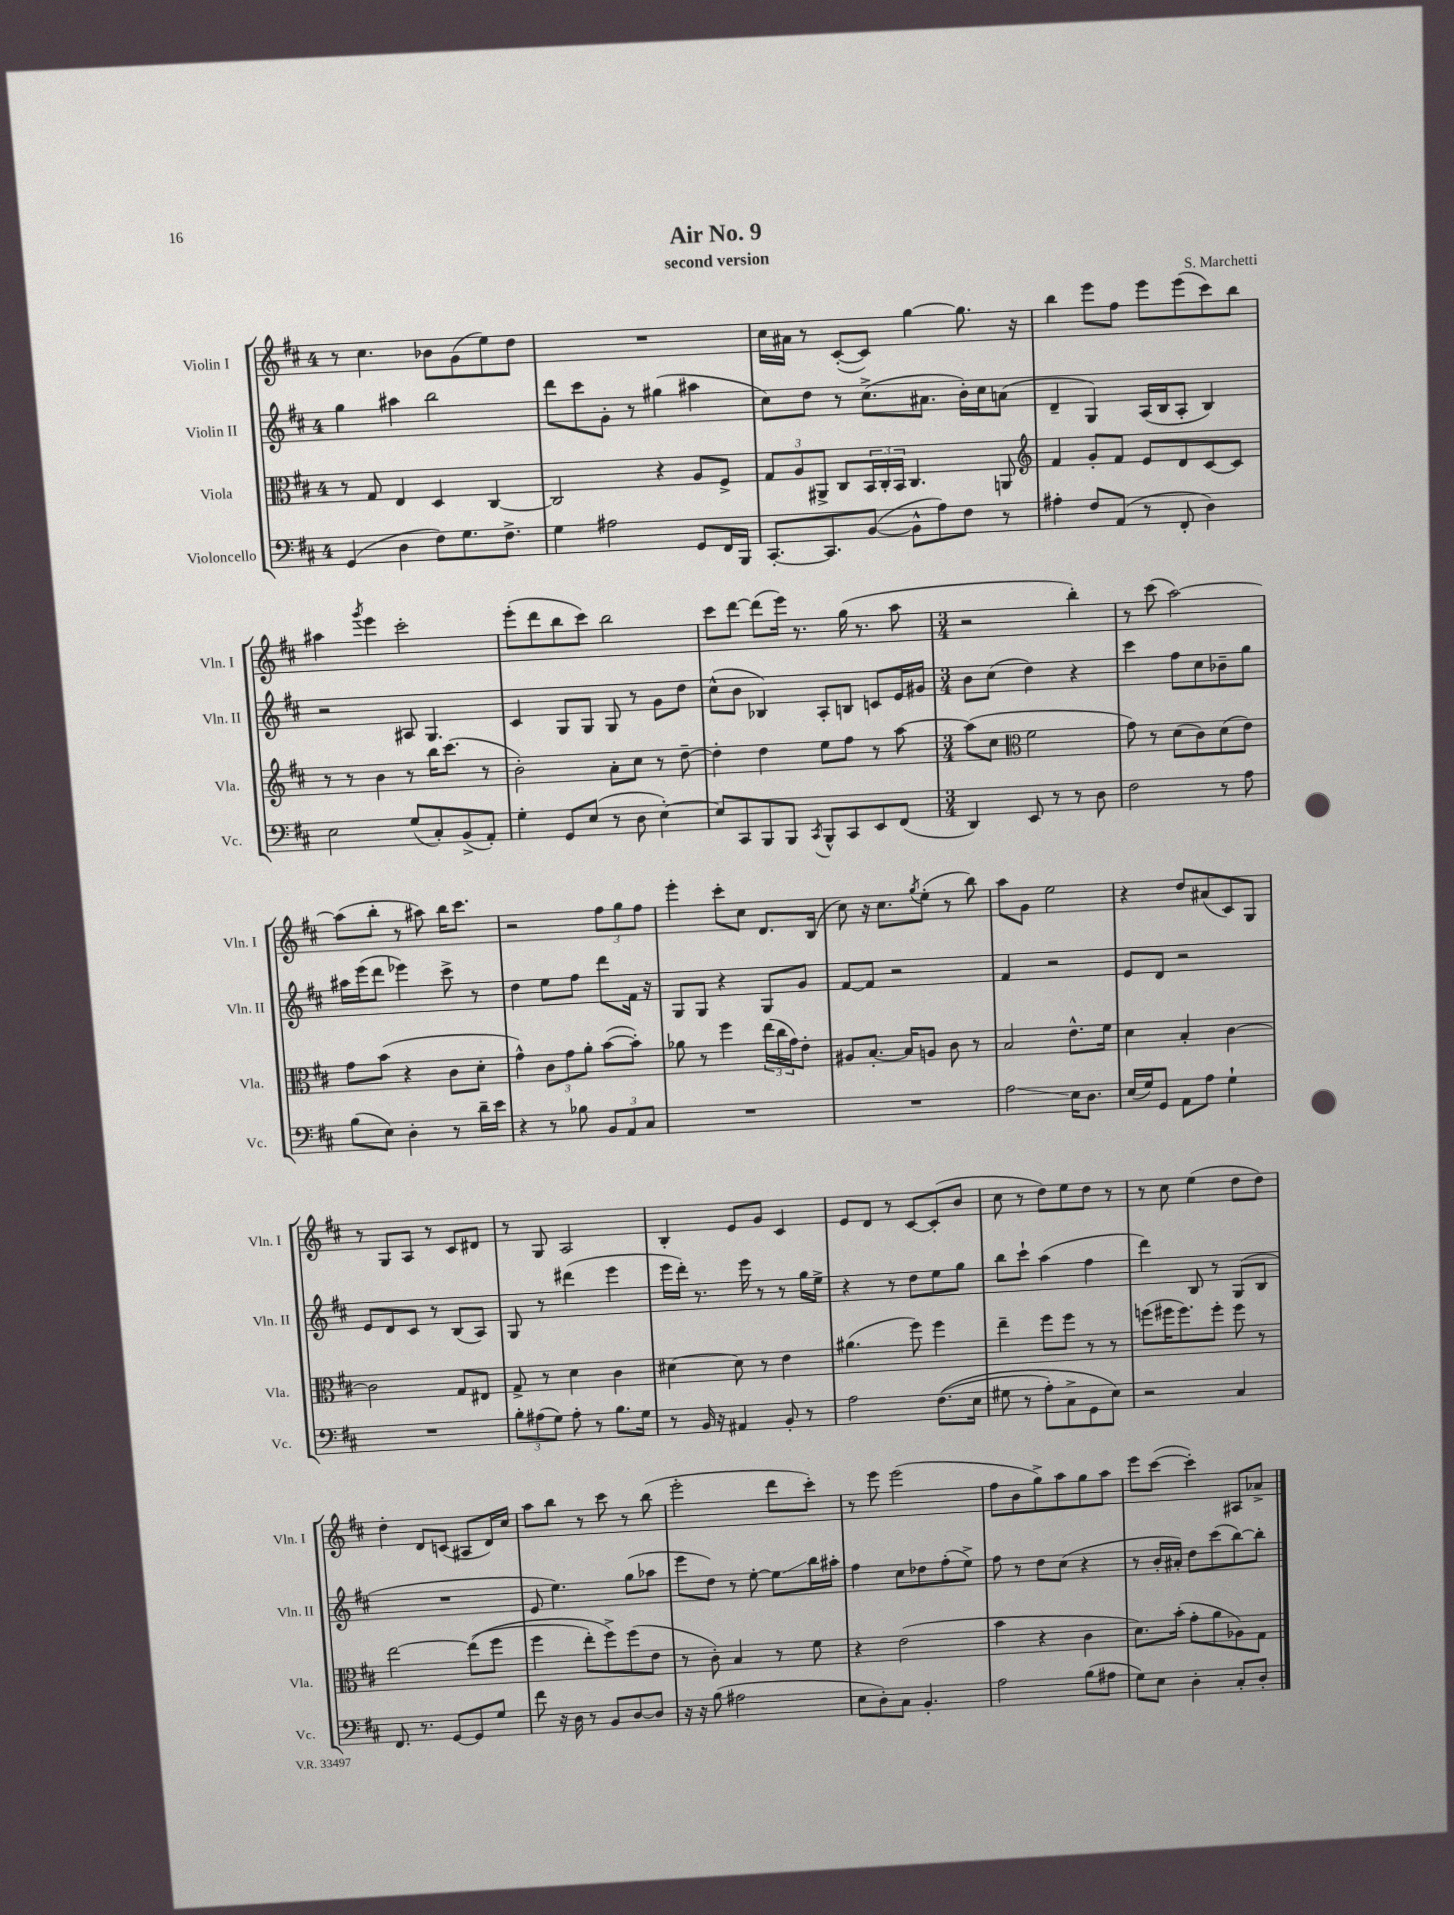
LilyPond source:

\header { title = "Air No. 9" composer = "S. Marchetti" subtitle = "second version" }
<<
\new StaffGroup <<
\new Staff = "s0" \with { instrumentName = "Violin I" shortInstrumentName = "Vln. I" } {
    \clef treble \key d \major \once \override Staff.TimeSignature.style = #'single-digit \time 4/4
    r8 cis''4. bes'8 g'8( e''8) d''8 |
    R1 |
    cis''16 ais'16 r8 cis'8~-.( cis'8) g''4~ g''8. r16 |
    b''4 e'''8 fis''8 e'''8 e'''8( cis'''8) b''8 |
    ais''4 \acciaccatura { g'''8 } e'''4 cis'''2-. |
    e'''8-.( d'''8 b''8 cis'''8) b''2 |
    cis'''8 d'''8~ d'''8( e'''16) r8. g''16( r8. a''8 |
    \numericTimeSignature \time 3/4 r2 b''4-.) |
    r8 cis'''8( a''2~) |
    a''8( b''8-. r8 ais''8) b''16 cis'''8. |
    r2 \tuplet 3/2 { fis''8 g''8 fis''8 } |
    e'''4-. cis'''8-. cis''8 d'8. b16( |
    cis''8) r16 cis''8. \acciaccatura { g''8 } e''8-.( r8 b''8) |
    a''8 g'8 e''2 |
    r4 d''8 ais'8( cis'8) g8 |
    r8 g8 a8 r8 cis'8 dis'8 |
    r8 g8 a2 |
    b4-. e'8 g'8 cis'4 |
    e'8 d'8 r8 cis'8~ cis'8-.( b'8 |
    cis''8 r8 d''8) e''8 d''8 r8 |
    r8 cis''8 e''4( d''8 d''8) |
    d''4-. d'8 c'8( ais8 d'16) cis''16 |
    a''8 b''8 r8 cis'''8 r8 b''8( |
    e'''2-. d'''8 cis'''8-.) |
    r8 e'''8 e'''2( |
    fis''8 b'8 g''8->) a''8 g''8 a''8 |
    e'''8 cis'''8~( cis'''4-.) ais8 aes'8-> \bar "|." |
}
\new Staff = "s1" \with { instrumentName = "Violin II" shortInstrumentName = "Vln. II" } {
    \clef treble \key d \major \once \override Staff.TimeSignature.style = #'single-digit \time 4/4
    g''4 ais''4 b''2 |
    d'''8 cis'''8 g'8-. r8 gis''4( ais''4 |
    cis''8) d''8 r8 cis''8.->( ais'8. b'16-.) cis''16 a'8( |
    d'4-- g4) a16( b16 a8-. b4) |
    r2 ais8 g4. |
    cis'4 g8 g8 g8 r8 g'8 d''8 |
    cis''8-^( b'8 bes4) a8-. b8 c'8 e'16 gis'16 |
    \numericTimeSignature \time 3/4 b'8 cis''8( d''4) r4 |
    cis'''4 fis''8 cis''8 bes'8-- g''8 |
    ais''16 e'''16( d'''8 ees'''4) cis'''8-> r8 |
    d''4 e''8 fis''8 d'''8 fis'16 r16 |
    g8 g8 r4 g8 g'8 |
    fis'8~ fis'8 r2 |
    fis'4 r2 |
    e'8 d'8 r2 |
    e'8 d'8 cis'8 r8 b8( a8) |
    g8 r8 dis'''4( e'''4 |
    e'''16 d'''16-.) r8. e'''16 r8 r8 g''16 e''16-> |
    r4 r8 d''8 e''8 g''8 |
    b''8 cis'''8-! a''4( fis''4 |
    d'''4) b8 r8 g8( b8 |
    R2. |
    e'8 e''4.) g''8( aes''8 |
    e'''8 d''8) r8 e''8~-. e''8\glissando b''16 ais''16-. |
    fis''4 cis''8 des''8 fis''8-.( e''8->) |
    fis''8 r8 d''8 cis''8( r4 |
    r8 b'16-. ais'16-.) d''8 cis'''8( b''8~) b''8-. \bar "|." |
}
\new Staff = "s2" \with { instrumentName = "Viola" shortInstrumentName = "Vla." } {
    \clef alto \key d \major \once \override Staff.TimeSignature.style = #'single-digit \time 4/4
    r8 g8 e4 d4 cis4~ |
    cis2 r4 a8 fis8-> |
    \tuplet 3/2 { g8 a8 ais,8-> } cis8 \tuplet 3/2 { b,16 cis16-. b,16 } cis4. a,8 |
    \clef treble fis'4 g'8-. fis'8 e'8 d'8 cis'8~ cis'8 |
    r8 r8 b'4 r8 b''16 cis'''8.( r8 |
    b'2-.) a'8-. cis''8 r8 d''8~-- |
    d''4-. d''4 e''8 fis''8 r8 a''8~ |
    \numericTimeSignature \time 3/4 a''8( cis''8 \clef alto fis'2 |
    g'8) r8 d'8( cis'8) d'8( e'8) |
    g'8 b'8( r4 cis'8 d'8-. |
    g'4-^) \tuplet 3/2 { cis'8 g'8 a'8-. } b'8~( b'8-.) |
    aes'8 r8 fis''4 \tuplet 3/2 { e''16( cis''16 g'16) } e'8-. |
    ais8 b8.~-. b16 a8 cis'8 r8 |
    b2 e'8.-^ fis'16 |
    d'4 b4-. cis'4~ |
    cis'2 g8 eis8 |
    g8-> r8 d'4 cis'4 |
    dis'4~ dis'8 r8 e'4 |
    ais'4.( fis''8) fis''4 |
    e''4-- fis''8 fis''8 r8 r8 |
    f''8( fis''16 fis''8.) fis''8-. fis''8 r8 |
    e''2~ e''8(\( fis''8 |
    fis''4 e''8-.) fis''8->\) fis''8( e'8 |
    r8 cis'8-.) b4 r8 fis'8 |
    r4 e'2( |
    b'4 r4 cis'4 |
    d'8.) b'16-.( g'8-. a'8 aes8) g8 \bar "|." |
}
\new Staff = "s3" \with { instrumentName = "Violoncello" shortInstrumentName = "Vc." } {
    \clef bass \key d \major \once \override Staff.TimeSignature.style = #'single-digit \time 4/4
    g,4( d4 fis8) g8. fis8.-> |
    g4 ais2 g,8 fis,16 b,,16 |
    cis,8.~-. cis,8. b,8~( b,8-^ a8) fis8 r8 |
    ais4-. fis8 a,8( r8 fis,8-. d4) |
    e2 g8( cis8-.) b,8->( a,8-.) |
    g4-. g,8 e8( r8 d8 e4~-.) |
    e8 cis,8 b,,8 b,,8 \acciaccatura { cis,8 } b,,8-^ cis,8 e,8 fis,8( |
    \numericTimeSignature \time 3/4 d,4) e,8 r8 r8 d8 |
    fis2 r8 a8 |
    b8( e8) d4-. r8 d'16-- e'16 |
    r4 r8 bes8 \tuplet 3/2 { b,8 a,8 cis8 } |
    R2. |
    R2. |
    a2\glissando e16 d8. |
    e16( g16) g,8 a,8 a8 g4-! |
    R2. |
    \tuplet 3/2 { b8-. ais8( g8) } ais8-. r8 b8. g16 |
    r8 b,16 r16 ais,4 b,8-. r8 |
    a2 fis8.(\( e16 |
    gis8 r8 a8-.) cis8-> g,8 e8\) |
    r2 cis4 |
    fis,8. r8. g,8~ g,8 g8 |
    fis'8 r16 d16 r8 b,8 d8~ d8 |
    r16 r16 b8( ais2 |
    e8 d8-.) cis8 b,4.-. |
    a2 b8( ais8 |
    g8) e8 d4-. cis8-. d8-. \bar "|." |
}
>>
>>
\layout { \context { \Score \remove "Bar_number_engraver" } }
